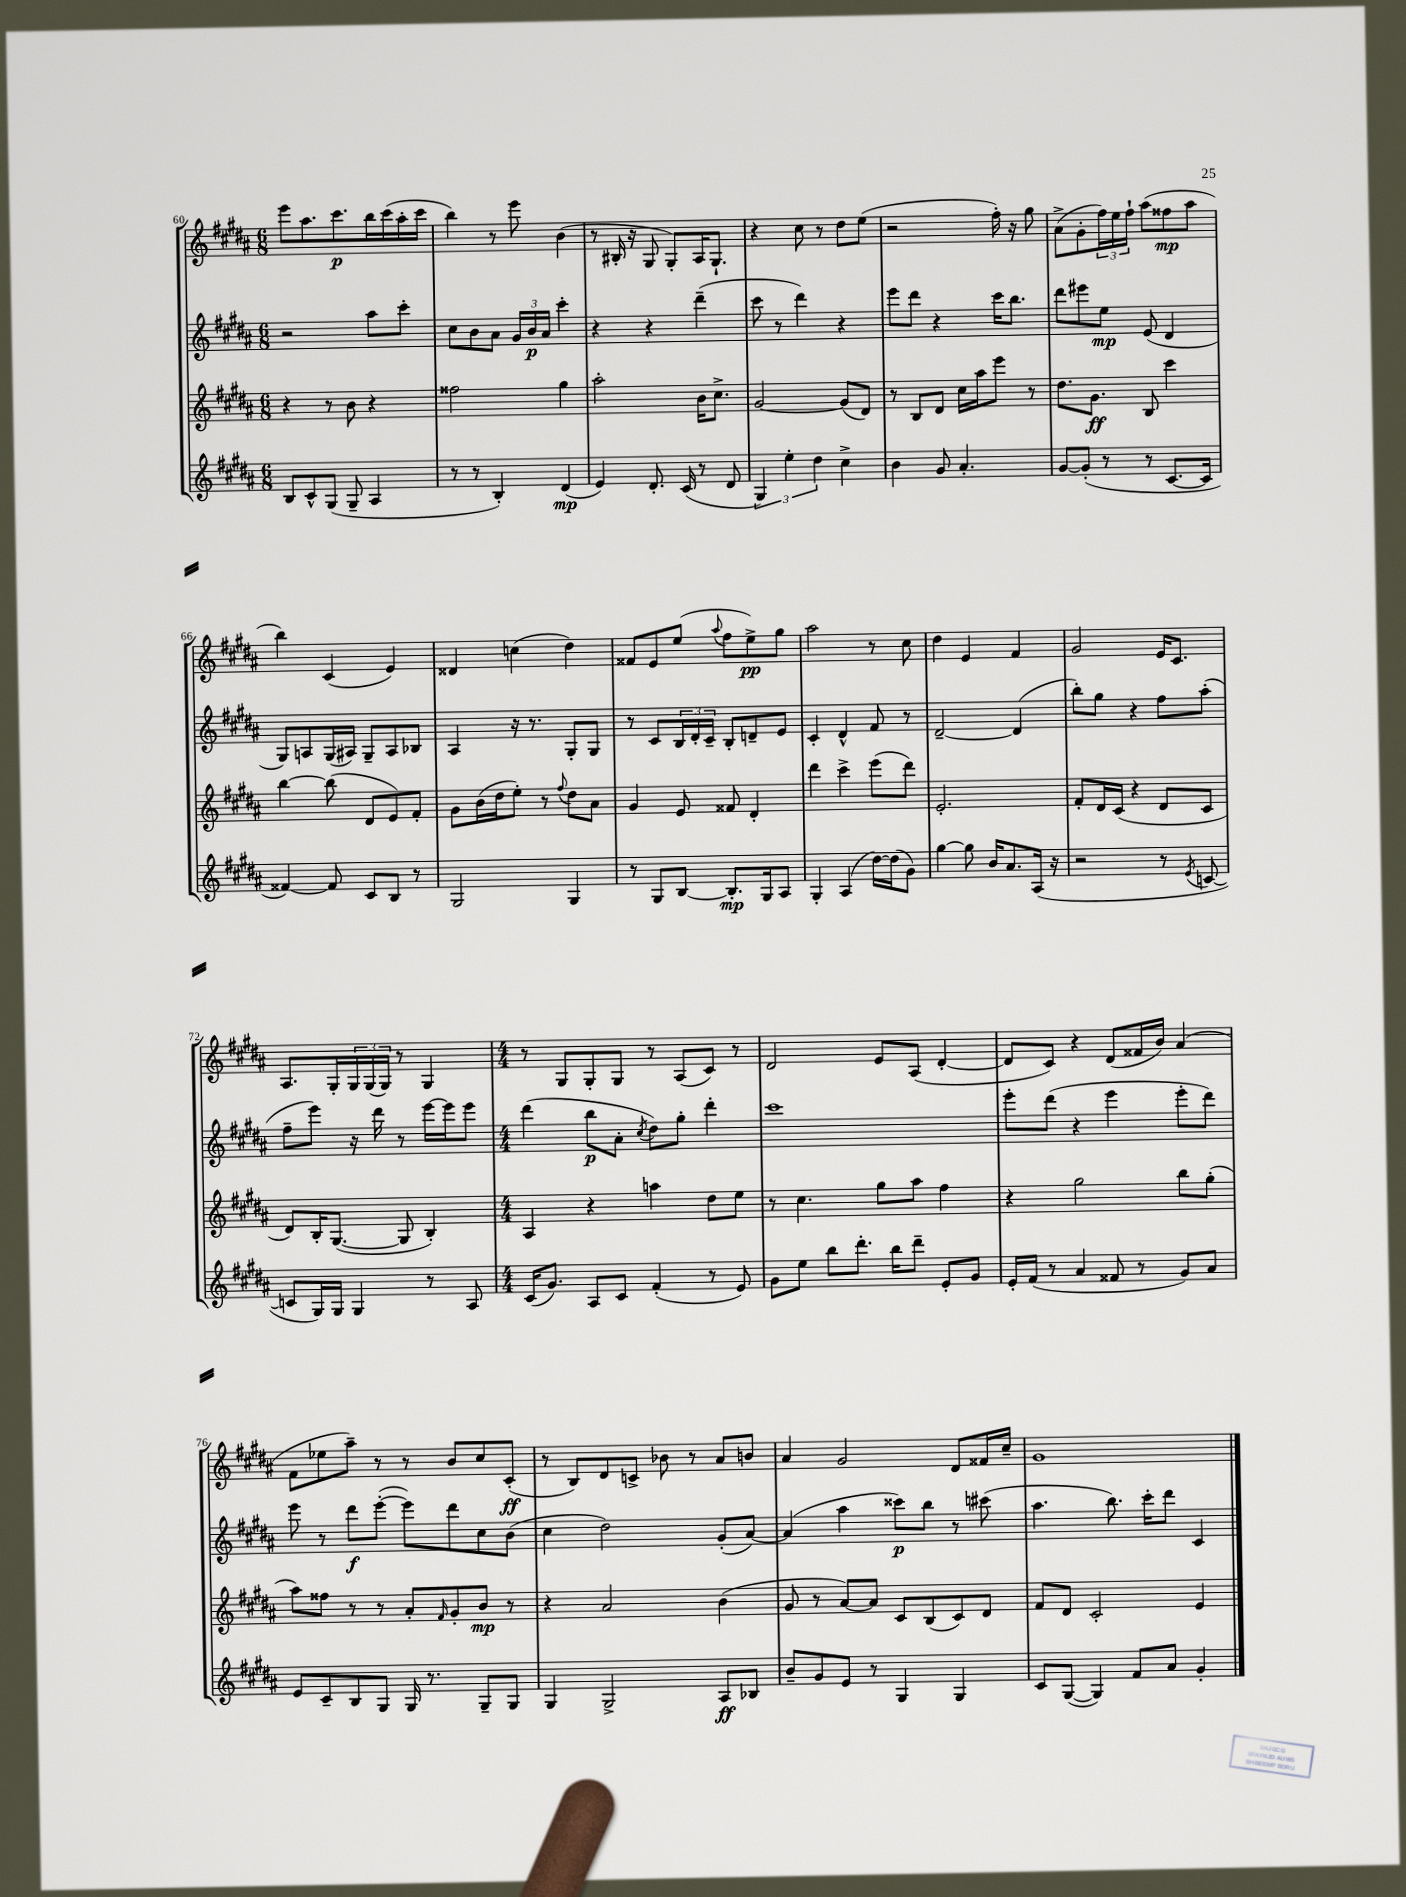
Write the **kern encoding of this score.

**kern	**kern	**kern	**kern
*staff4	*staff3	*staff2	*staff1
*clefG2	*clefG2	*clefG2	*clefG2
*k[f#c#g#d#a#]	*k[f#c#g#d#a#]	*k[f#c#g#d#a#]	*k[f#c#g#d#a#]
*M6/8	*M6/8	*M6/8	*M6/8
8B	4r	2r	8eee
8c#^^	.	.	8.aa#
(8G#	8r	.	.
.	.	.	8.ccc#
8G#~	8b	.	.
4A#	4r	8aa#	16bb
.	.	.	(16ccc#
.	.	8ccc#'	16aa#'
.	.	.	16ccc#
=	=	=	=
8r	2ff##	8cc#	4bb)
8r	.	8b	.
4B')	.	8a#	8r
.	.	24g#	8eee
.	.	24b	.
.	.	24a#	.
(4d#	4gg#	4ccc#'	(4b
=	=	=	=
4e)	2aa#'	4r	8r
.	.	.	16B#'
.	.	.	16r
8.d#'	.	4r	8G#
.	.	.	8G#')
(16c#	.	.	.
8r	16b	(4ddd#~	16A#
.	8.cc#^	.	8.G#`
8d#	.	.	.
=	=	=	=
6G#)	[2g#	8ccc#	4r
.	.	8r	.
6ee'	.	.	.
.	.	4ddd#)	8cc#
6dd#	.	.	.
.	.	.	8r
4cc#^	(8g#]	4r	8dd#
.	8d#)	.	(8ee
=	=	=	=
4b	8r	8eee	2r
.	8B	8ddd#	.
8g#	8d#	4r	.
4.a#'	16cc#	.	.
.	16aa#	.	.
.	8eee	16ccc#	16ff#')
.	.	8.bb	16r
.	8r	.	8gg#
=	=	=	=
[8g#	8.dd#	8ddd#	(8a#^
(8g#']	.	8eee#	8g#'
.	8.g#	.	.
8r	.	8ee	24ff#)
.	.	.	24ee
.	.	.	24ff#`
8r	8B	(8e	(8aa#
[8.c#	4ccc#	4d#	8ff##
.	.	.	8aa#
16c#]	.	.	.
=	=	=	=
[4f##)	[4bb	8G#)	4bb)
.	.	8A	.
8f##]	(8bb]	(16G#	(4c#
.	.	16A#)	.
8c#	8d#	8G#~	.
8B	8e)	8A#	4e)
8r	8f#'	8B-	.
=	=	=	=
2G#	8g#	4A#	4d##
.	(16b	.	.
.	16dd#	.	.
.	8ee')	16r	(4cc
.	.	8.r	.
.	8r	.	.
.	8qqff#	.	.
4G#	8dd#	8G#'	4dd#)
.	8a#	8G#	.
=	=	=	=
8r	4g#	8r	8f##
8G#	.	8c#	8e
[8B	8e	24B	(8ee
.	.	24d#'	.
.	.	24c#~	.
.	.	.	8qqaa#
8.B']	8f##	8B'	8ff#
.	4d#'	8d~	8ee^)
16G#	.	.	.
8A#	.	8e	8gg#
=	=	=	=
4G#'	4ddd#	4c#'	2aa#
(4A#	4ccc#^	4d#^^	.
[16dd#)	(8eee	8f#	8r
(16dd#]	.	.	.
8g#)	8ddd#)	8r	8cc#
=	=	=	=
[4gg#	2.e'	[2d#~	4dd#
8gg#]	.	.	4e
16b	.	.	.
8.a#	.	.	.
.	.	(4d#]	4f#
(16A#	.	.	.
16r	.	.	.
=	=	=	=
2r	8f#'	8bb')	2g#
.	16d#	8gg#	.
.	(16c#	.	.
.	4r	4r	.
8r	8d#	8ff#	16e
.	.	.	8.c#
8qe	.	.	.
[8c	8c#	(8aa#'	.
=	=	=	=
8c]	8d#)	8ff#~	8.A#
16G#)	16B'	8eee)	.
16G#	([8.G#	.	16G#'
4G#	.	16r	24G#
.	.	.	(24G#
.	.	16ddd#	.
.	.	.	24G#)
.	8G#]	8r	8r
8r	4B')	[16eee	4G#
.	.	16eee]	.
8A#	.	8eee	.
=	=	=	=
*M4/4	*M4/4	*M4/4	*M4/4
(16c#	4A#	(4ddd#	8r
8.g#)	.	.	.
.	.	.	8G#
8A#	4r	8bb	8G#'
8c#	.	8a#'	8G#
.	.	8qcc#	.
(4f#'	4aa	8dd#)	8r
.	.	8gg#'	(8A#
8r	8dd#	4ddd#'	8c#)
8e)	8ee	.	8r
=	=	=	=
8g#	8r	1ccc#	2d#
8ee	4.cc#	.	.
8bb	.	.	.
8.ddd#'	.	.	.
.	8gg#	.	8e
16bb	.	.	.
8ddd#~	8aa#	.	(8A#
8e'	4ff#	.	[4d#'
8g#	.	.	.
=	=	=	=
16e'	4r	8eee'	8d#]
(16f#	.	.	.
8r	.	(8ddd#	8c#)
4a#	2gg#	4r	4r
8f##	.	4eee	(8d#
8r	.	.	16f##
.	.	.	16b)
8g#)	8bb	8eee'	(4a#
8a#	(8gg#'	8ddd#)	.
=	=	=	=
8e	8aa#)	8eee	8f#
8c#~	8ff##	8r	8ee-
8B	8r	8ddd#	8aa#~)
8G#	8r	([8eee'	8r
16G#	8a#'	8eee])	8r
8.r	.	.	.
.	16qqf#	.	.
.	8g#'	8ddd#	8b
8G#~	8b	8cc#	8cc#
8G#	8r	(8b	(8c#'
=	=	=	=
4G#	4r	4cc#	8r
.	.	.	8B)
2G#^	2a#	2dd#)	8d#
.	.	.	8c^
.	.	.	8b-
.	.	.	8r
8A#	(4b	(8g#'	8a#
8B-	.	[8a#)	8b
=	=	=	=
8b~	8g#	(4a#]	4a#
8g#	8r	.	.
8e	[8a#)	4aa#	2g#
8r	8a#]	.	.
4G#	8c#	8ccc##)	.
.	(8B	8bb	.
4G#	8c#)	8r	8d#
.	8d#	(8ccc#	16f##
.	.	.	16cc#~
=	=	=	=
8c#	8f#	4.aa#	1g#
([8G#	8d#	.	.
4G#])	2c#'	.	.
.	.	8.bb)	.
8f#	.	.	.
.	.	16ccc#'	.
8a#	.	8ddd#	.
4g#'	4e	4c#	.
==	==	==	==
*-	*-	*-	*-
